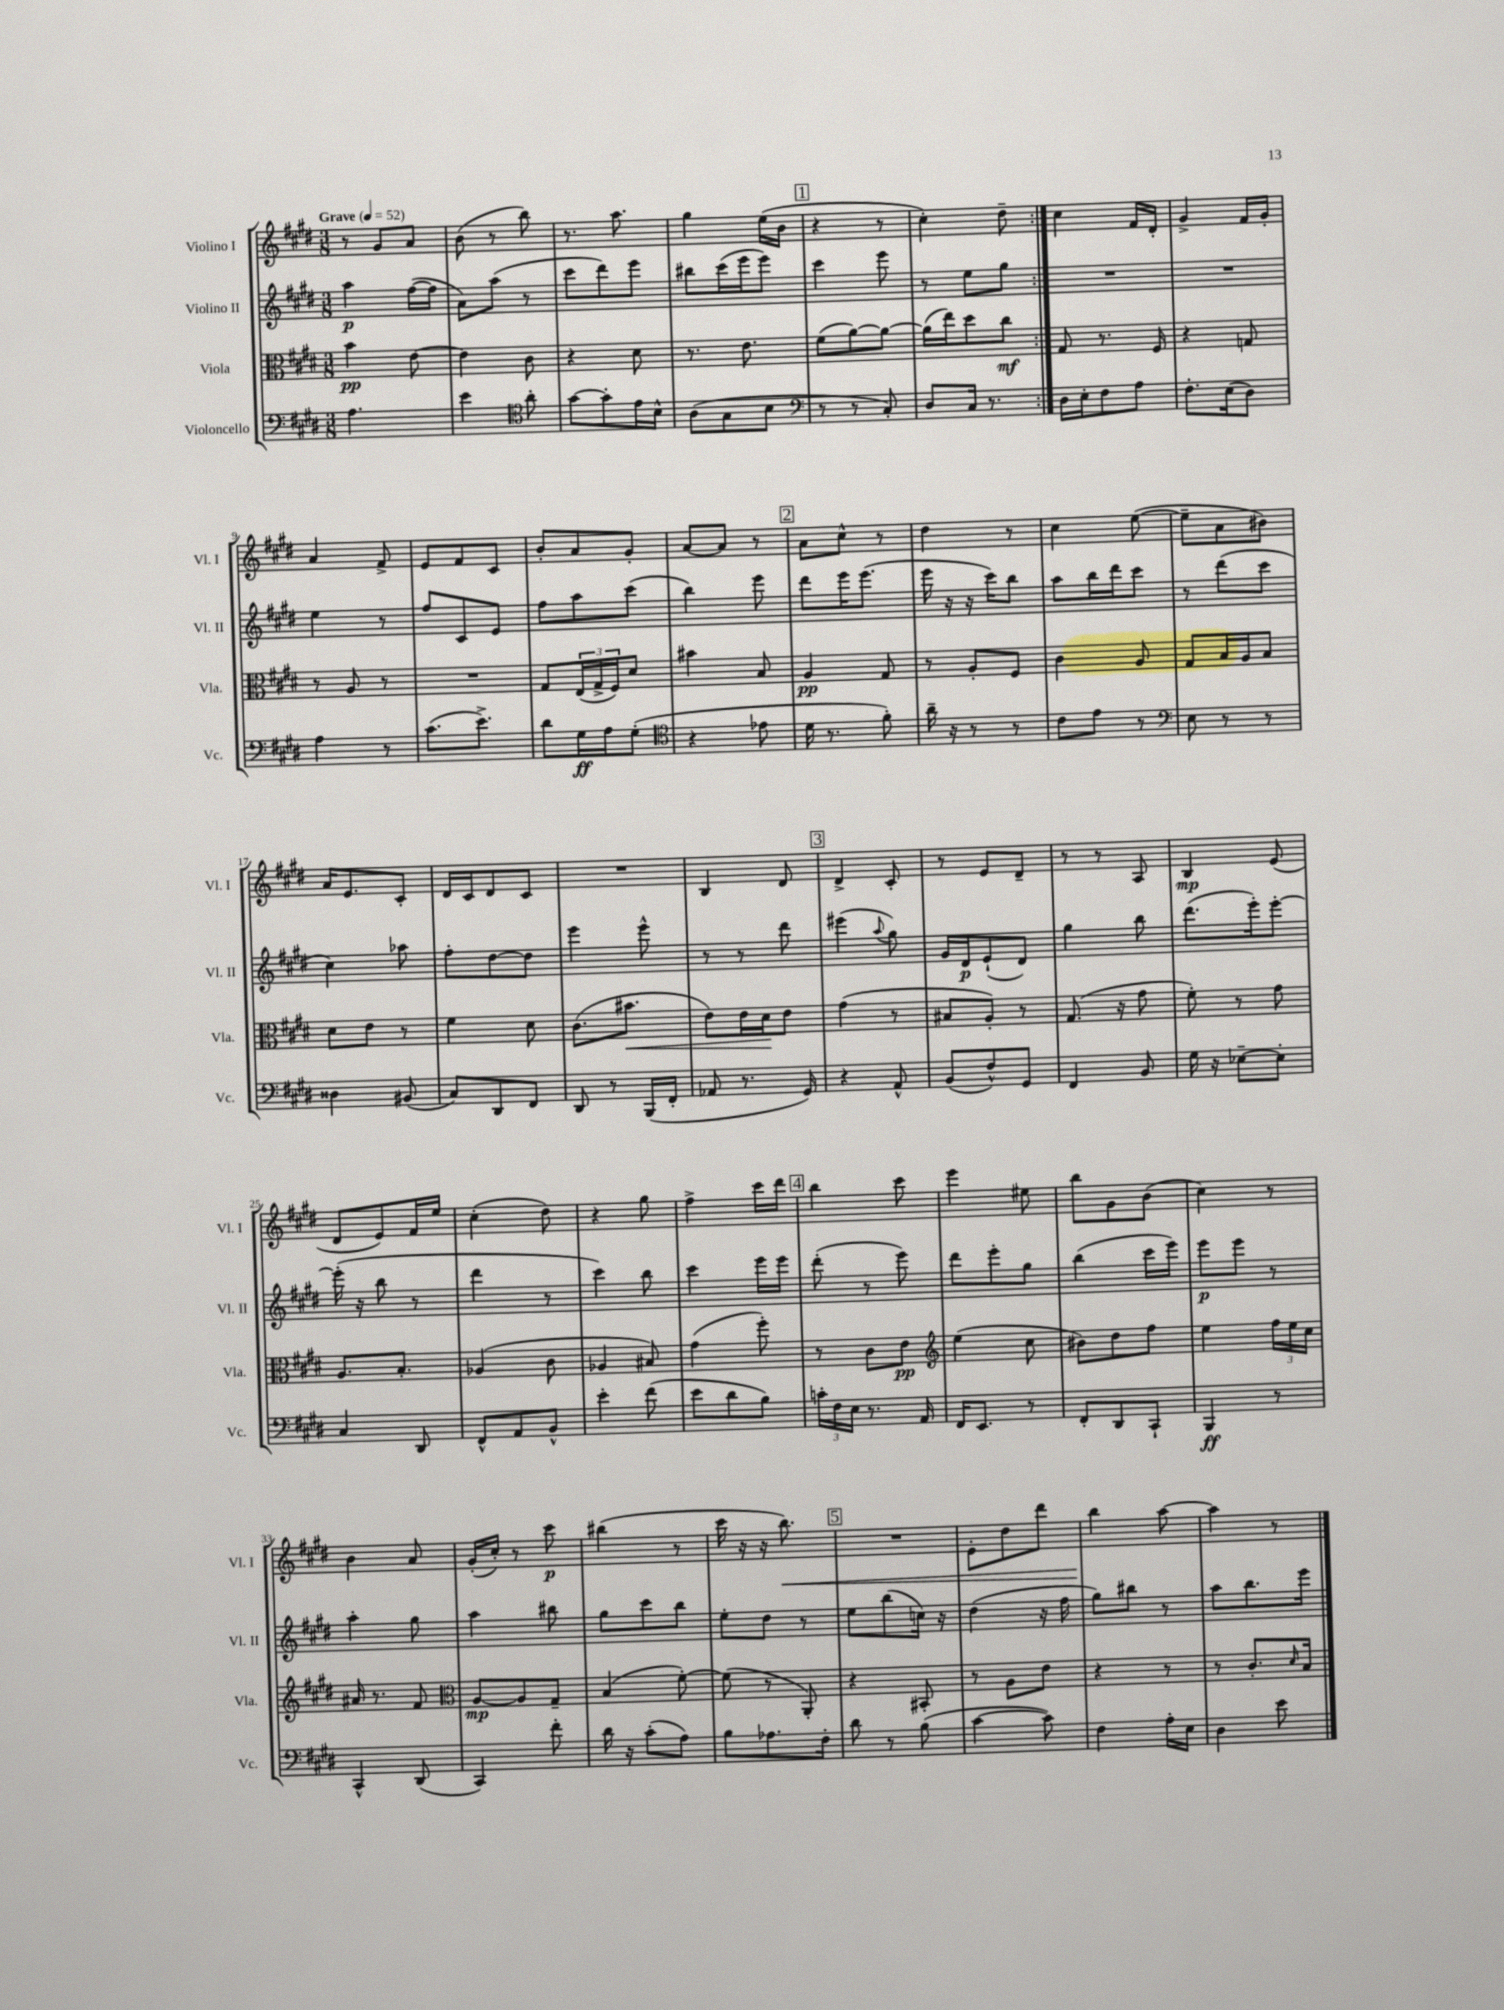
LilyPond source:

<<
\new StaffGroup <<
\new Staff = "s0" \with { instrumentName = "Violino I" shortInstrumentName = "Vl. I" } {
    \clef treble \key e \major \numericTimeSignature \time 3/8 \tempo "Grave" 4 = 52
    \repeat volta 2 { r8 gis'8 a'8 |
    b'8( r8 b''8) |
    r8. a''8. |
    gis''4 e''16( b'16 |
    \mark \markup { \box "1" } r4 r8 |
    cis''4-.) dis''8-- | }
    cis''4 fis'16 dis'16-. |
    gis'4-> fis'16 gis'16-. |
    a'4 fis'8-> |
    e'8 fis'8 cis'8 |
    b'8-. a'8 gis'8-. |
    a'8~ a'8 r8 |
    \mark \markup { \box "2" } a'8 cis''8-^ r8 |
    dis''4 r8 |
    cis''4 e''8~( |
    e''8-- a'8 bis'8) |
    a'16 e'8. cis'8-. |
    dis'16 cis'16 dis'8 cis'8 |
    R4. |
    b4 dis'8 |
    \mark \markup { \box "3" } dis'4-> cis'8-. |
    r8 e'8 dis'8-- |
    r8 r8 a8 |
    b4\mp e'8( |
    dis'8 e'8) fis'16 e''16 |
    cis''4-.( dis''8) |
    r4 gis''8 |
    fis''4-> cis'''16 dis'''16 |
    \mark \markup { \box "4" } b''4 cis'''8 |
    e'''4 eis''8 |
    b''8 gis'8 b'8( |
    cis''4) r8 |
    b'4 a'8 |
    gis'16-.( cis''16-.) r8 cis'''8\p |
    bis''4( r8 |
    cis'''16 r16 r16 b''8.\<) |
    \mark \markup { \box "5" } R4. |
    e'8-. dis''8 dis'''8 |
    b''4\! a''8~ |
    a''4 r8 \bar "|." |
}
\new Staff = "s1" \with { instrumentName = "Violino II" shortInstrumentName = "Vl. II" } {
    \clef treble \key e \major \numericTimeSignature \time 3/8
    \repeat volta 2 { a''4\p fis''16~( fis''16 |
    a'8) a''8( r8 |
    cis'''8 dis'''8) e'''8 |
    bis''8 cis'''16( e'''16 e'''8) |
    \mark \markup { \box "1" } cis'''4 e'''8 |
    r8 e''8 gis''8 | }
    R4. |
    R4. |
    e''4 r8 |
    fis''8 cis'8 e'8 |
    fis''8 a''8 cis'''8( |
    b''4) e'''8 |
    \mark \markup { \box "2" } dis'''8 e'''16 e'''8.( |
    e'''16 r16 r16 cis'''16) b''8 |
    a''8 b''16 dis'''16 cis'''8 |
    r8 dis'''8( cis'''8 |
    cis''4) aes''8 |
    fis''8-. dis''8~ dis''8 |
    e'''4 e'''8-^ |
    r8 r8 dis'''8 |
    \mark \markup { \box "3" } eis'''4( \appoggiatura { a''8 } gis''8) |
    gis'16 dis'16\p e'8-!( dis'8) |
    gis''4 b''8 |
    dis'''8.( e'''16-.) e'''8~-. |
    e'''16-.( r16 b''8 r8 |
    dis'''4 r8 |
    cis'''4) b''8 |
    cis'''4 e'''16 e'''16 |
    \mark \markup { \box "4" } dis'''8-.( r8 e'''8) |
    dis'''8 e'''8-. gis''8 |
    b''4( cis'''16 e'''16) |
    e'''8\p e'''8 r8 |
    a''4-. gis''8 |
    a''4 bis''8 |
    gis''8 cis'''8 b''8 |
    e''8-. dis''8 r8 |
    \mark \markup { \box "5" } e''8 b''8( c''16) r16 |
    dis''4( r16 fis''16 |
    gis''8) bis''8 r8 |
    a''8 b''8. e'''16 \bar "|." |
}
\new Staff = "s2" \with { instrumentName = "Viola" shortInstrumentName = "Vla." } {
    \clef alto \key e \major \numericTimeSignature \time 3/8
    \repeat volta 2 { b'4\pp e'8~ |
    e'4 cis'8 |
    r4 dis'8 |
    r8. e'8. |
    \mark \markup { \box "1" } fis'8( a'8~) a'8~ |
    a'16( e''16) dis''8 cis''8\mf | }
    gis8 r8. fis16 |
    r4 g8 |
    r8 a8 r8 |
    R4. |
    gis8 \tuplet 3/2 { e16( gis16-> fis16) } dis'8 |
    bis'4 b8 |
    \mark \markup { \box "2" } a4\pp gis8 |
    r8 a8-. fis8 |
    cis'4 a8 |
    gis8 b16 a16 b8 |
    dis'8 e'8 r8 |
    fis'4 dis'8 |
    cis'8.( bis'8.\< |
    e'8) e'16 dis'16\! e'8 |
    \mark \markup { \box "3" } gis'4( r8 |
    bis8 a8-.) r8 |
    gis8.( r16 gis'8 |
    fis'8-.) r8 gis'8 |
    a8. b8.-. |
    aes4( cis'8 |
    aes4 bis8) |
    gis'4( fis''8-.) |
    \mark \markup { \box "4" } r8 cis'8 e'8\pp |
    \clef treble e''4( cis''8 |
    bis'8) dis''8 fis''8 |
    e''4 \tuplet 3/2 { fis''16 e''16 cis''16 } |
    ais'16 r8. fis'8 |
    \clef alto a8~\mp a8 gis8-- |
    b4( fis'8~-.) |
    fis'8( r8 a,8-.) |
    \mark \markup { \box "5" } r4 bis,8-. |
    r8 a8 e'8 |
    r4 r8 |
    r8 cis'8.-. \grace { dis'16 } b16 \bar "|." |
}
\new Staff = "s3" \with { instrumentName = "Violoncello" shortInstrumentName = "Vc." } {
    \clef bass \key e \major \numericTimeSignature \time 3/8
    \repeat volta 2 { a4. |
    e'4 \clef tenor a'8-. |
    gis'8~ gis'8-. e'16 b16-^ |
    a8( gis8 b8 |
    \mark \markup { \box "1" } \clef bass r8 r8 cis8-.) |
    dis8 cis16 r8. | }
    dis16 e16-. fis8 a8 |
    fis8.-. e16( dis8) |
    a4 r8 |
    cis'8.( e'8.->) |
    dis'8 gis16\ff a16 gis8-.( |
    \clef tenor r4 ees'8 |
    \mark \markup { \box "2" } dis'16 r8. fis'8-.) |
    a'16-- r16 r8 r8 |
    cis'8 e'8 r8 |
    \clef bass e8 r8 r8 |
    disis4 bis,8( |
    cis8) dis,8 fis,8 |
    dis,8 r8 b,,16( fis,16-. |
    aes,8 r8. gis,16) |
    \mark \markup { \box "3" } r4 a,8-^ |
    b,8( fis8-^) gis,8 |
    fis,4 b,8 |
    gis16 r16 ees8~-- ees8-. |
    cis4 dis,8 |
    fis,8-^ a,8 b,8-^ |
    e'4-. fis'8( |
    e'8 dis'8 b8) |
    \mark \markup { \box "4" } \tuplet 3/2 { c'16-. fis16 e16 } r8. a,16 |
    fis,16 e,8. r8 |
    fis,8-. dis,8 cis,8-! |
    b,,4\ff r8 |
    cis,4-^ dis,8( |
    cis,4) fis'8-. |
    dis'16 r16 cis'8-.( a8) |
    b8 aes8. fis16-. |
    \mark \markup { \box "5" } dis'8 r8 b8( |
    cis'4~ cis'8) |
    fis4 a16-. e16 |
    dis4 e'8 \bar "|." |
}
>>
>>
